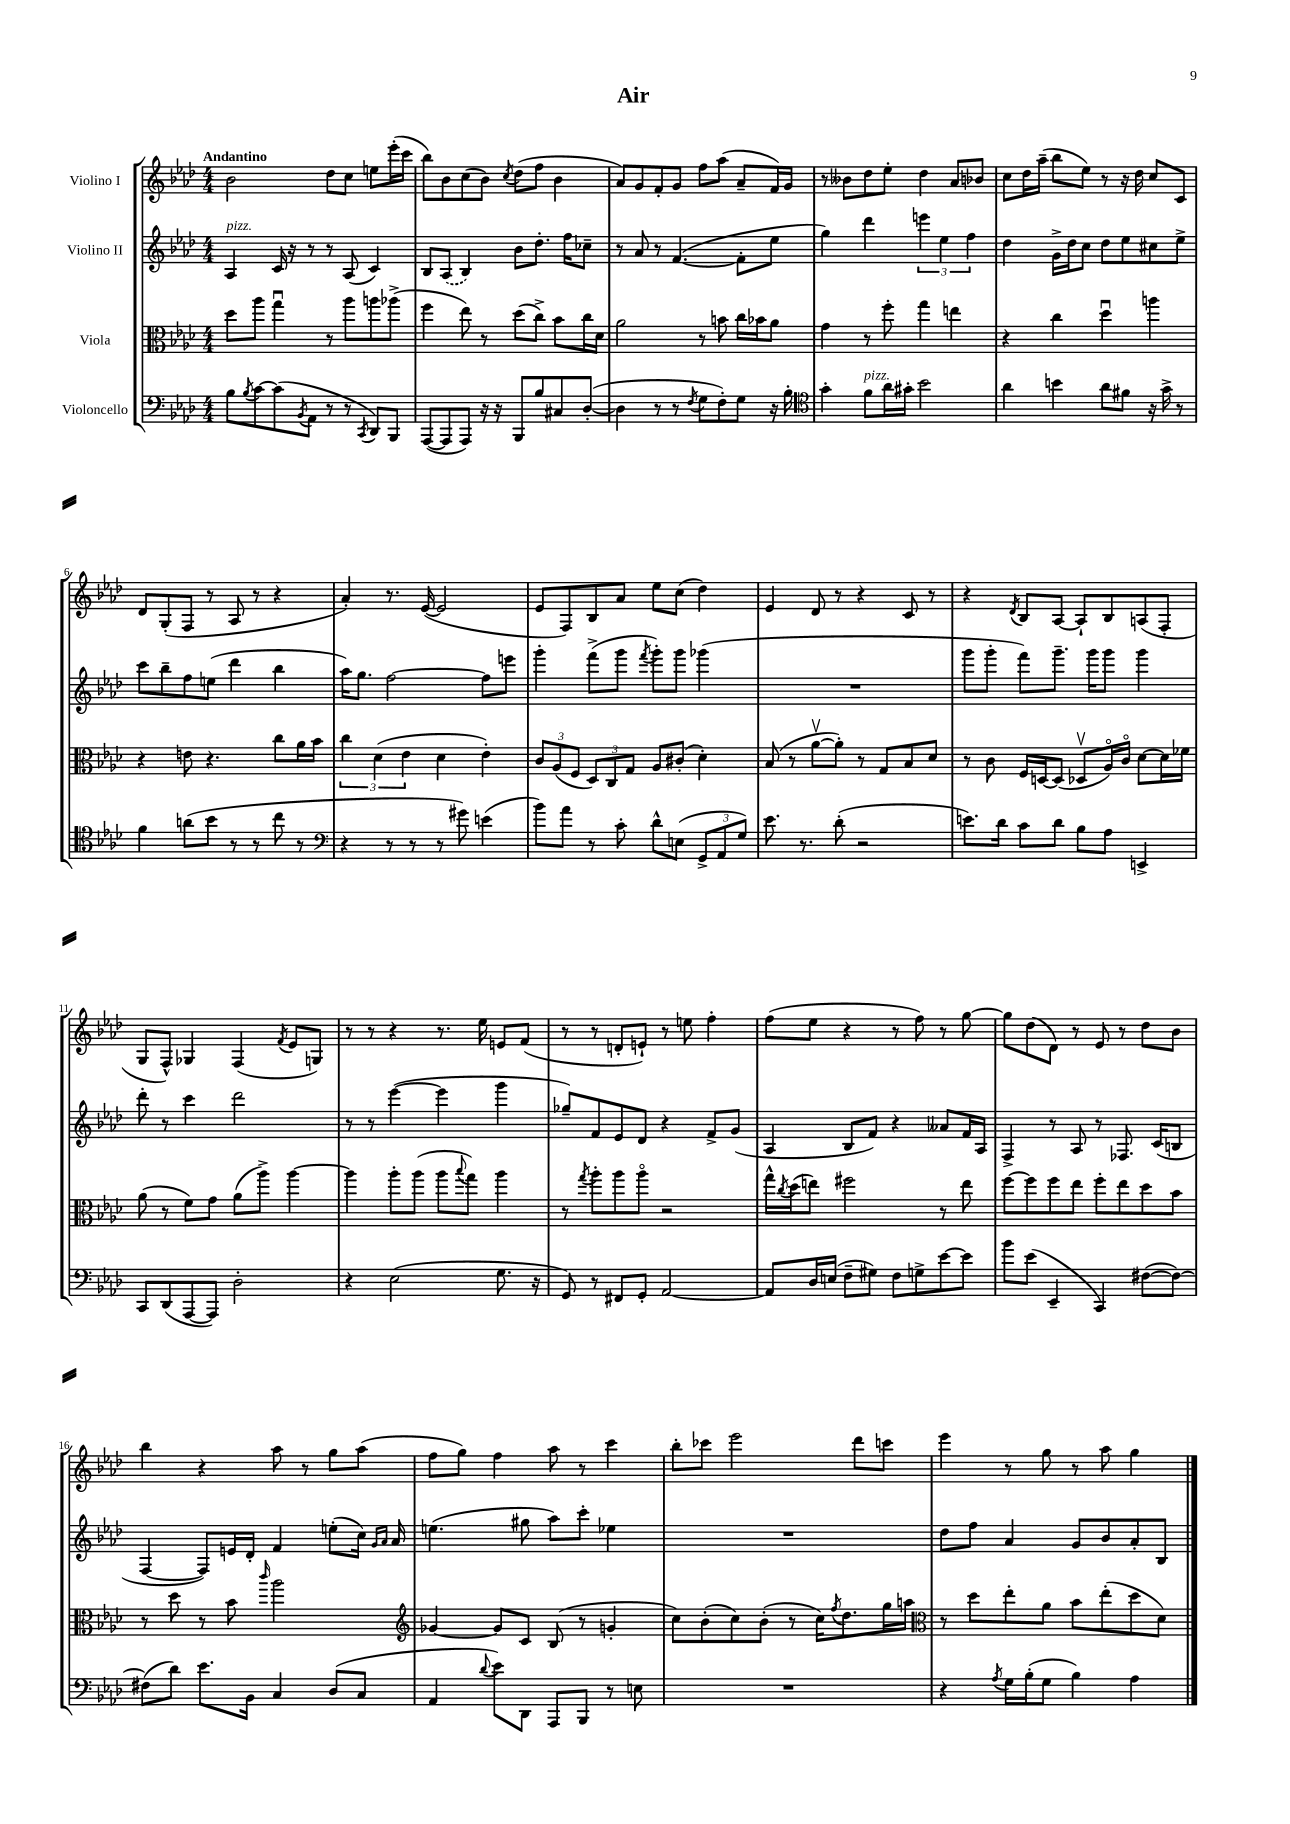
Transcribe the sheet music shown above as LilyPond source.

\header { title = "Air" }
<<
\new StaffGroup <<
\new Staff = "s0" \with { instrumentName = "Violino I" } {
    \clef treble \key aes \major \numericTimeSignature \time 4/4 \tempo "Andantino"
    bes'2 des''8 c''8 e''8 ees'''16-.( c'''16 |
    bes''8) bes'8 c''8( bes'8) \acciaccatura { c''8 } des''8( f''8 bes'4 |
    aes'8) g'8 f'8-. g'8 f''8 aes''8( aes'8-- f'16) g'16 |
    r8 beses'8 des''8 ees''8-. des''4 aes'8 bes'8 |
    c''8 des''16 aes''16--( bes''8 ees''8) r8 r16 des''16 c''8 c'8 |
    des'8 g8-.( f8 r8 aes8 r8 r4 |
    aes'4-.) r8. ees'16~( ees'2 |
    ees'8 f8) bes8 aes'8 ees''8 c''8( des''4) |
    ees'4 des'8 r8 r4 c'8 r8 |
    r4 \acciaccatura { des'8 } bes8 aes8~ aes8-! bes8 a8( f8-. |
    g8 f8-^) ges4 f4( \acciaccatura { f'8 } ees'8 g8) |
    r8 r8 r4 r8. ees''16 e'8 f'8( |
    r8 r8 d'8-. e'8-!) r8 e''8 f''4-. |
    f''8( ees''8 r4 r8 f''8) r8 g''8~ |
    g''8 des''8( des'8) r8 ees'8 r8 des''8 bes'8 |
    bes''4 r4 aes''8 r8 g''8 aes''8( |
    f''8 g''8) f''4 aes''8 r8 c'''4 |
    bes''8-. ces'''8 ees'''2 des'''8 c'''8 |
    ees'''4 r8 g''8 r8 aes''8 g''4 \bar "|." |
}
\new Staff = "s1" \with { instrumentName = "Violino II" } {
    \clef treble \key aes \major \numericTimeSignature \time 4/4
    aes4^\markup { \italic "pizz." } c'16 r16 r8 r8 aes8( c'4) |
    bes8 \once \slurDashed aes8( bes4) bes'8 des''8.-. f''16 ces''8-- |
    r8 aes'8 r8 f'4.~( f'8-. ees''8 |
    g''4) des'''4 \tuplet 3/2 { e'''4 ees''4 f''4 } |
    des''4 g'16-> des''16 c''8 des''8 ees''8 cis''8 ees''8-> |
    c'''8 bes''8-- f''8 e''8( des'''4 bes''4 |
    aes''16) g''8. f''2~ f''8 e'''8 |
    g'''4-. f'''8->( g'''8 \acciaccatura { f'''8 } g'''8-.) g'''8 ges'''4( |
    R1 |
    g'''8 g'''8-. f'''8) g'''8.-- g'''16 g'''8 g'''4 |
    des'''8-. r8 c'''4 des'''2 |
    r8 r8 ees'''4~( ees'''4 g'''4 |
    ges''8--) f'8 ees'8 des'8 r4 f'8-> g'8( |
    aes4 bes8 f'8) r4 aeses'8 f'16 aes16 |
    f4-> r8 aes8 r8 fes8. c'16( b8 |
    f4~ f8) e'16 des'16-. f'4 e''8-.( c''16) \grace { g'16 aes'16 } aes'16 |
    e''4.( gis''8 aes''8) c'''8-. ees''4 |
    R1 |
    des''8 f''8 aes'4 g'8 bes'8 aes'8-. bes8 \bar "|." |
}
\new Staff = "s2" \with { instrumentName = "Viola" } {
    \clef alto \key aes \major \numericTimeSignature \time 4/4
    des''8 aes''8 g''4\downbow r8 aes''8 a''8 aes''8->( |
    f''4 ees''8) r8 des''8( c''8->) bes'8 c''16 des'16 |
    aes'2 r8 b'8 c''16 bes'16 aes'8 |
    g'4 r8 f''8-. g''4 e''4 |
    r4 c''4 des''4\downbow a''4 |
    r4 e'8 r4. c''8 aes'16 bes'16 |
    \tuplet 3/2 { c''4 des'4( ees'4 } des'4 ees'4-.) |
    \tuplet 3/2 { c'8 aes8( f8 } \tuplet 3/2 { des8) c8 g8 } aes8 cis'8-.( des'4-.) |
    bes8( r8 aes'8~\upbow aes'8-.) r8 g8 bes8 des'8 |
    r8 c'8 f16 d16~ d8( des8\upbow aes16\flageolet) c'16\flageolet des'8~ des'16 fes'16 |
    aes'8( r8 f'8) g'8 aes'8( aes''8->) aes''4~ |
    aes''4 aes''8-. aes''8( aes''8 \appoggiatura { bes''8 } g''8) aes''4 |
    r8 \acciaccatura { g''8 } aes''8-. aes''8 aes''8\flageolet r2 |
    g''16-^ \acciaccatura { c''8 } des''16( e''8) fis''2 r8 e''8 |
    f''8~ f''8 f''8 ees''8 f''8-. ees''8 des''8 bes'8 |
    r8 des''8 r8 bes'8 \grace { c'''16 } aes''2 |
    \clef treble ges'4~ ges'8 c'8 bes8( r8 g'4-. |
    c''8) bes'8-.( c''8) bes'8-.( r8 c''16) \acciaccatura { f''8 } des''8. g''16 a''16 |
    \clef alto r8 des''8 ees''8-. aes'8 bes'8 ees''8-.( des''8 des'8) \bar "|." |
}
\new Staff = "s3" \with { instrumentName = "Violoncello" } {
    \clef bass \key aes \major \numericTimeSignature \time 4/4
    bes8 \acciaccatura { bes8 } c'8~ c'8( \acciaccatura { bes,8 } aes,8 r8 r8 \acciaccatura { c,8 } des,8) bes,,8 |
    aes,,8~( aes,,8 aes,,8) r16 r16 bes,,8 bes8 cis8 des8~-.( |
    des4 r8 r8 \acciaccatura { f8 } g8 f8-.) g8 r16 bes16-. |
    \clef tenor g'4-. f'8^\markup { \italic "pizz." } aes'16 gis'16-. bes'2 |
    aes'4 b'4 aes'8 fis'8 r16 g'16-> r8 |
    f'4 a'8( bes'8 r8 r8 c''8 r8 |
    \clef bass r4 r8 r8 r8 gis'8) e'4( |
    bes'8) aes'8 r8 c'8-. des'8-^ e8( \tuplet 3/2 { g,8-> aes,8 g8) } |
    ees'8. r8. des'8-.( r2 |
    e'8.) des'16 c'8 des'8 bes8 aes8 e,4-> |
    c,8 des,8( aes,,8~ aes,,8) des2-. |
    r4 ees2( g8. r16 |
    g,8) r8 fis,8 g,8-. aes,2~ |
    aes,8 des16 e16( f8-- gis8) f8 g8-> ees'8~ ees'8 |
    bes'8 ees'8( ees,4-- c,4) fis8~( fis8~) |
    fis8( des'8) ees'8. bes,16 c4 des8( c8 |
    aes,4 \appoggiatura { des'8 } ees'8) des,8 aes,,8 bes,,8 r8 e8 |
    R1 |
    r4 \acciaccatura { aes8 } g16 bes16-.( g8 bes4) aes4 \bar "|." |
}
>>
>>
